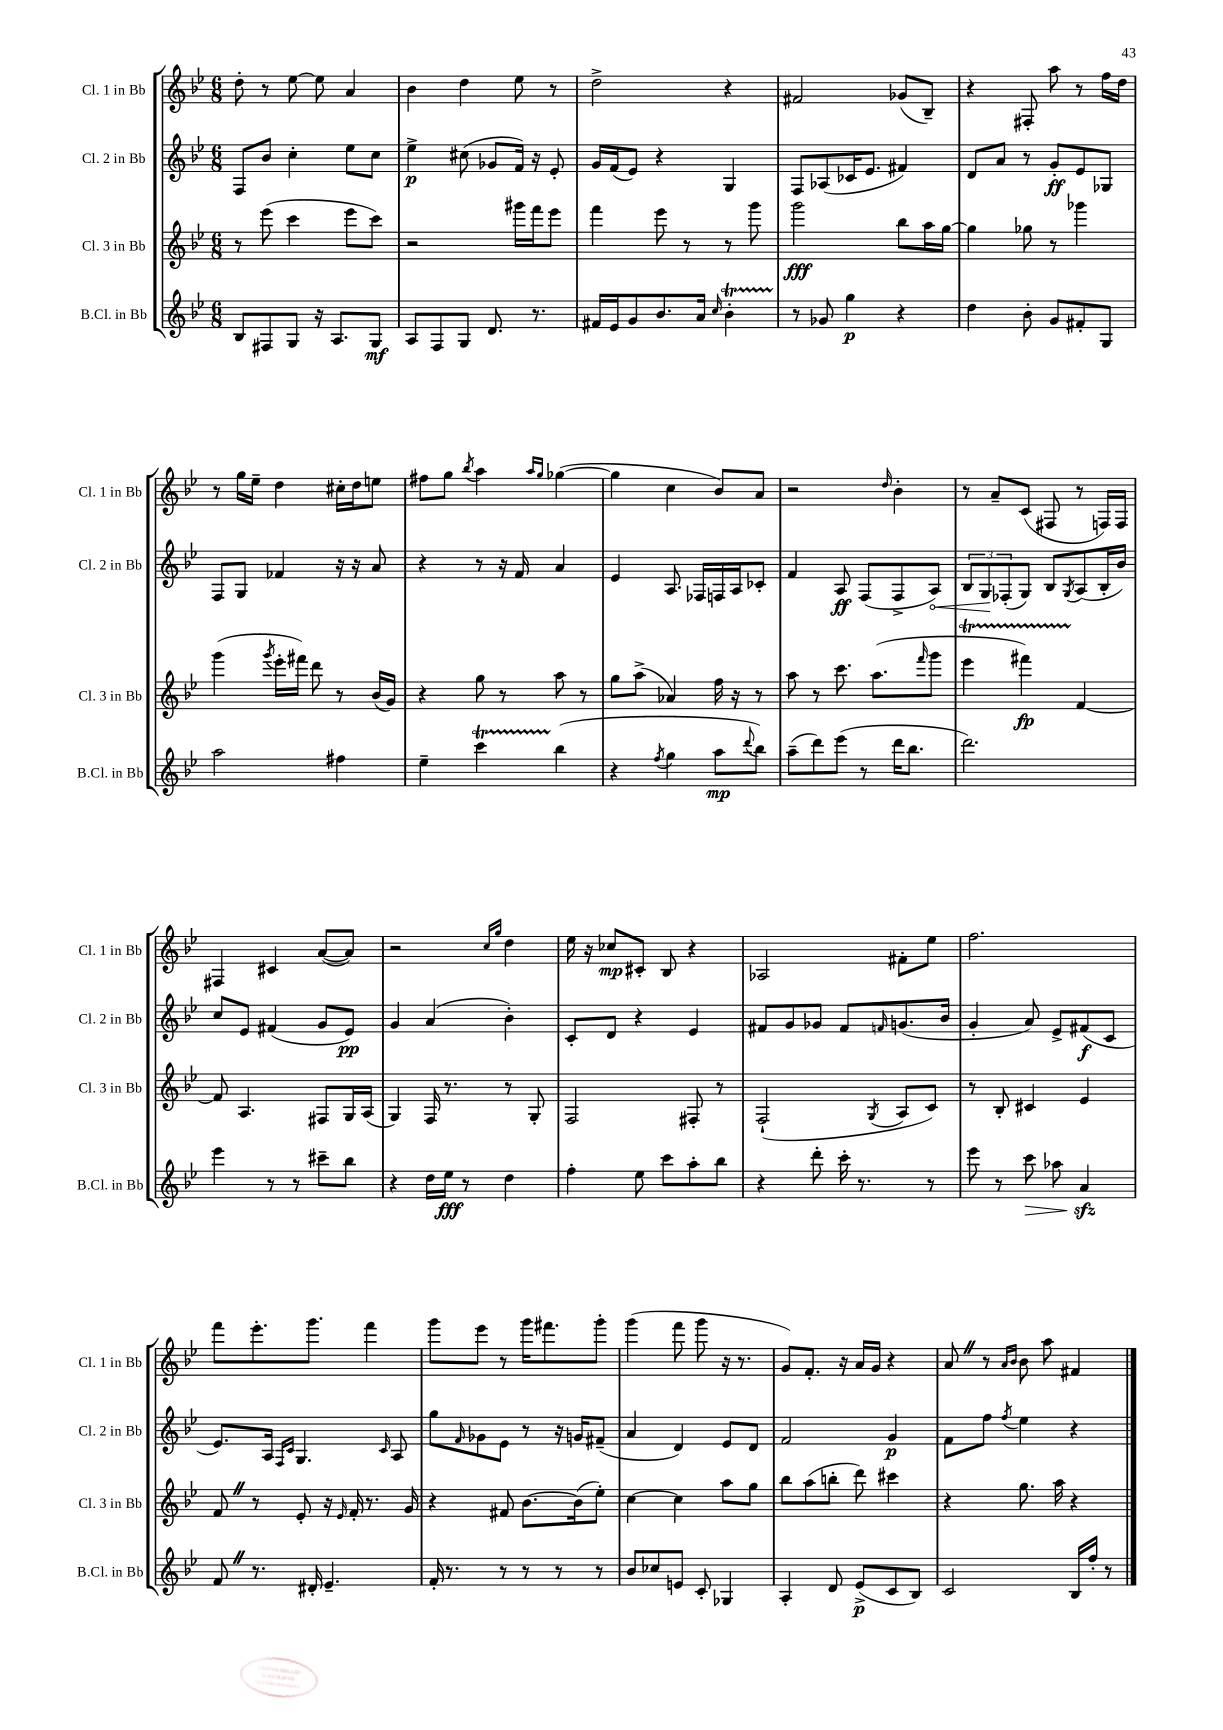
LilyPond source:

<<
\new StaffGroup <<
\new Staff = "s0" \with { instrumentName = "Cl. 1 in Bb" shortInstrumentName = "Cl. 1 in Bb" } {
    \clef treble \key bes \major \numericTimeSignature \time 6/8
    d''8-. r8 ees''8~ ees''8 a'4 |
    bes'4 d''4 ees''8 r8 |
    d''2-> r4 |
    fis'2 ges'8( bes8--) |
    r4 fis8-. a''8 r8 f''16 d''16 |
    r8 g''16 ees''16-- d''4 cis''16-. d''16 e''8 |
    fis''8 g''8 \acciaccatura { bes''8 } a''4 \grace { a''16 g''16 } ges''4~( |
    ges''4 c''4 bes'8) a'8 |
    r2 \grace { d''16 } bes'4-. |
    r8 a'8-- c'8( fis8 r8 f16) f16 |
    fis4 cis'4 a'8~( a'8) |
    r2 \grace { c''16 g''16 } d''4 |
    ees''16 r16 ces''8\mp cis'8-. bes8 r4 |
    aes2 fis'8-. ees''8 |
    f''2. |
    f'''8 ees'''8.-. g'''8. f'''4 |
    g'''8 ees'''8 r8 g'''16 fis'''8. g'''8-. |
    g'''4( f'''8 g'''8 r16 r8. |
    g'8) f'8.-. r16 a'16 g'16 r4 |
    a'8 \once \override BreathingSign.text = \markup { \musicglyph "scripts.caesura.straight" } \breathe r8 \grace { a'16 bes'16 } bes'8 a''8 fis'4 \bar "|." |
}
\new Staff = "s1" \with { instrumentName = "Cl. 2 in Bb" shortInstrumentName = "Cl. 2 in Bb" } {
    \clef treble \key bes \major \numericTimeSignature \time 6/8
    f8 bes'8 c''4-. ees''8 c''8 |
    ees''4->\p cis''8( ges'8 f'16) r16 ees'8-. |
    g'16 f'16( ees'8) r4 g4 |
    f8 aes8( ces'16 ees'8. fis'4) |
    d'8 a'8 r8 g'8-.\ff ees'8 ges8 |
    f8 g8 fes'4 r16 r16 a'8 |
    r4 r8 r16 f'16 a'4 |
    ees'4 a8. fes16 f16 a16 ces'8-. |
    f'4 a8\ff f8( f8-> \once \override Hairpin.circled-tip = ##t a8\<) |
    \tuplet 3/2 { bes8 g8\! fes8-.( } g8) bes8 \acciaccatura { g8 } a8( bes16-. bes'16) |
    c''8 ees'8 fis'4( g'8 ees'8\pp) |
    g'4 a'4( bes'4-.) |
    c'8-. d'8 r4 ees'4 |
    fis'8 g'8 ges'8 fis'8 \grace { f'16 } g'8.( bes'16 |
    g'4-. a'8) ees'8-> fis'8\f( c'8 |
    ees'8.) a16 \grace { f16 c'16 } g4. \grace { c'16 } a8 |
    g''8 \grace { f'16 } ges'8 ees'8 r8 r16 g'16 fis'8--( |
    a'4 d'4) ees'8 d'8 |
    f'2 g'4\p |
    f'8 f''8 \acciaccatura { f''8 } ees''4 r4 \bar "|." |
}
\new Staff = "s2" \with { instrumentName = "Cl. 3 in Bb" shortInstrumentName = "Cl. 3 in Bb" } {
    \clef treble \key bes \major \numericTimeSignature \time 6/8
    r8 ees'''8( c'''4 ees'''8 c'''8) |
    r2 gis'''16 f'''16 ees'''8 |
    f'''4 ees'''8 r8 r8 g'''8 |
    g'''2\fff bes''8 a''16 g''16~ |
    g''4 ges''8 r8 ges'''4 |
    g'''4( \acciaccatura { g'''8 } ees'''16-. fis'''16) d'''8 r8 bes'16( g'16) |
    r4 g''8 r8 a''8 r8 |
    g''8 a''8->( aes'4) f''16 r16 r8 |
    a''8 r8 c'''8. a''8.( \grace { f'''16 } g'''8 |
    ees'''4\startTrillSpan fis'''4\fp) f'4~\stopTrillSpan |
    f'8 a4. fis8 g16 a16( |
    g4) f16 r8. r8 g8-. |
    f2 fis8-. r8 |
    f2-!( \acciaccatura { g8 } a8 c'8) |
    r8 bes8-. cis'4 ees'4 |
    f'8 \once \override BreathingSign.text = \markup { \musicglyph "scripts.caesura.straight" } \breathe r8 ees'8-. r16 \grace { ees'16 } f'16-. r8. g'16 |
    r4 fis'8 bes'8.~ bes'16( ees''8-.) |
    c''4~ c''4 a''8 g''8 |
    bes''8 a''8( b''8-. d'''8) cis'''4 |
    r4 g''8. a''16 r4 \bar "|." |
}
\new Staff = "s3" \with { instrumentName = "B.Cl. in Bb" shortInstrumentName = "B.Cl. in Bb" } {
    \clef treble \key bes \major \numericTimeSignature \time 6/8
    bes8 fis8 g8 r16 a8. g8\mf |
    a8 f8 g8 d'8. r8. |
    fis'16 ees'16 g'8 bes'8. a'16 \grace { c''16 } bes'4-.\startTrillSpan |
    r8\stopTrillSpan ges'8 g''4\p r4 |
    d''4 bes'8-. g'8 fis'8-. g8 |
    a''2 fis''4 |
    ees''4-- c'''4\startTrillSpan bes''4\stopTrillSpan( |
    r4 \acciaccatura { f''8 } g''4 a''8\mp \appoggiatura { d'''8 } bes''8) |
    a''8--( d'''8) ees'''8( r8 d'''16 bes''8. |
    d'''2.) |
    ees'''4 r8 r8 cis'''8-- bes''8 |
    r4 d''16 ees''16\fff r8 d''4 |
    f''4-. ees''8 c'''8 a''8-. bes''8 |
    r4 d'''8-. c'''16-. r8. r8 |
    ees'''8 r8 c'''8\> aes''8 a'4\sfz\! |
    f'8 \once \override BreathingSign.text = \markup { \musicglyph "scripts.caesura.straight" } \breathe r8. dis'16-. ees'4.-- |
    f'16-. r8. r8 r8 r8 r8 |
    bes'8 ces''8 e'8 c'8-. ges4 |
    a4-. d'8 ees'8->\p( c'8 bes8) |
    c'2 bes16 f''16-. r8 \bar "|." |
}
>>
>>
\layout { \context { \Score \remove "Bar_number_engraver" } }
